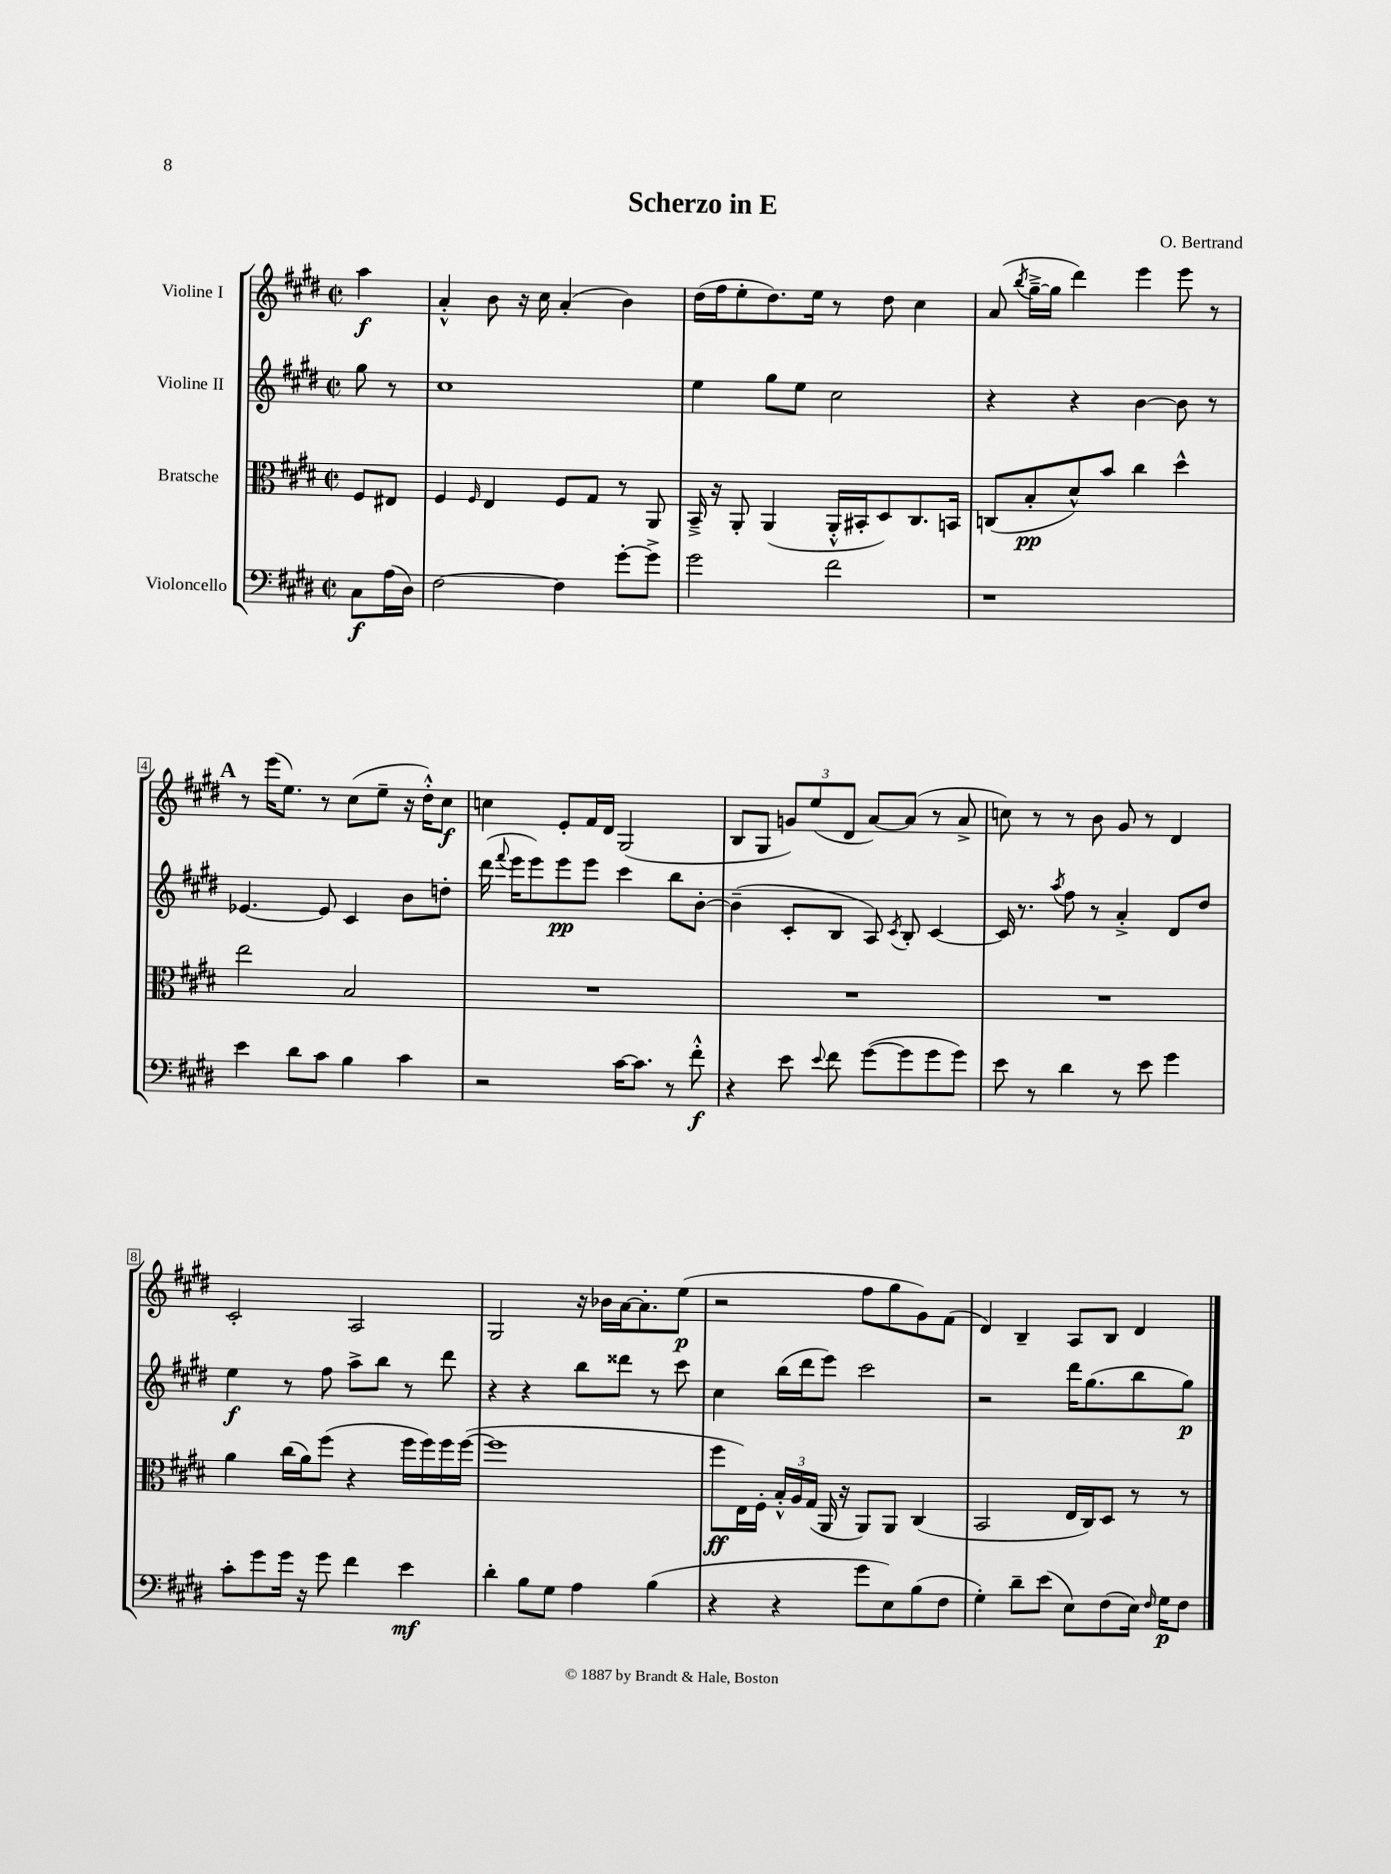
\header { title = "Scherzo in E" composer = "O. Bertrand" }
<<
\new StaffGroup <<
\new Staff = "s0" \with { instrumentName = "Violine I" } {
    \clef treble \key e \major \defaultTimeSignature \time 2/2 \partial 4
    \autoBeamOff a''4\f |
    a'4-.-^ b'8 r16 cis''16 a'4-.( b'4) |
    dis''16[( fis''16 e''8-. dis''8.) e''16] r8 dis''8 cis''4 |
    a'8( \acciaccatura { b''8 } gis''16[~---> gis''16] dis'''4) e'''4 e'''8 r8 |
    \mark \markup { \bold "A" } r8 e'''16[( e''8.]) r8 cis''8[( e''8]-- r16 dis''16[-.-^) cis''8]\f |
    c''4 e'8[-. fis'16 dis'16] gis2( |
    b8[ gis8] \tuplet 3/2 { g'8[) e''8( dis'8] } a'8[~) a'8]( r8 a'8-> |
    c''8) r8 r8 b'8 gis'8 r8 dis'4 |
    cis'2-. a2 |
    gis2 r16 bes'16[ a'16~ a'8.-. e''8]\p( |
    r2 fis''8[ gis''8 gis'8) fis'8]( |
    dis'4) b4-- a8[ b8] dis'4 \bar "|." |
}
\new Staff = "s1" \with { instrumentName = "Violine II" } {
    \clef treble \key e \major \defaultTimeSignature \time 2/2 \partial 4
    \autoBeamOff gis''8 r8 |
    cis''1 |
    e''4 gis''8[ e''8] cis''2 |
    r4 r4 b'4~ b'8 r8 |
    \mark \markup { \bold "A" } ees'4.~ ees'8 cis'4 b'8[ d''8]-. |
    dis'''16( \appoggiatura { fis'''8 } e'''16[ e'''8) e'''8\pp e'''8] cis'''4 b''8[ b'8]~-. |
    b'4--( cis'8[-. b8] a8) \acciaccatura { cis'8 } b8-. cis'4~ |
    cis'16 r8. \acciaccatura { a''8 } fis''8 r8 a'4-.-> dis'8[ dis''8] |
    e''4\f r8 fis''8 a''8[-> b''8] r8 dis'''8 |
    r4 r4 b''8[ disis'''8] r8 cis'''8 |
    cis''4 b''16[( dis'''16 e'''8]) cis'''2 |
    r2 dis'''16[ gis''8.( b''8 gis''8]\p) \bar "|." |
}
\new Staff = "s2" \with { instrumentName = "Bratsche" } {
    \clef alto \key e \major \defaultTimeSignature \time 2/2 \partial 4
    \autoBeamOff fis8[ eis8] |
    fis4 \grace { fis16 } e4 fis8[ gis8] r8 a,8 |
    b,16---> r16 a,8-. a,4( a,16[-.-^ bis,16-. dis8) cis8. b,16] |
    c8[( b8-.\pp dis'8-^) b'8] cis''4 dis''4-^ |
    \mark \markup { \bold "A" } e''2 b2 |
    R1 |
    R1 |
    R1 |
    a'4 cis''16[( a'16) fis''8]( r4 fis''16[ fis''16) fis''16 fis''16]~( |
    fis''1 |
    fis''8[\ff e16) fis16]-. \tuplet 3/2 { b16[-.-^ a16 gis16]( } a,16 r16 a,8[) a,8] cis4( |
    b,2 e16[ cis16) dis8] r8 r8 \bar "|." |
}
\new Staff = "s3" \with { instrumentName = "Violoncello" } {
    \clef bass \key e \major \defaultTimeSignature \time 2/2 \partial 4
    \autoBeamOff cis8[\f a16( dis16]) |
    fis2~ fis4 gis'8[~-. gis'8]-> |
    gis'2 fis'2 |
    r1 |
    \mark \markup { \bold "A" } e'4 dis'8[ cis'8] b4 cis'4 |
    r2 cis'16[~ cis'8.] r8 fis'8-.-^\f |
    r4 e'8 \appoggiatura { e'8 } fis'8 gis'8[~( gis'8 gis'8 gis'8]) |
    e'8 r8 dis'4 r8 e'8 gis'4 |
    cis'8[-. gis'8 gis'16] r16 gis'8 fis'4 e'4\mf |
    dis'4-. b8[ gis8] a4 b4( |
    r4 r4 gis'8[ e8) b8( fis8] |
    gis4-.) dis'8[-- e'8]( e8[) fis8( e16]) \grace { fis16 } gis16[\p fis8] \bar "|." |
}
>>
>>
\layout { \context { \Score \override BarNumber.stencil = #(make-stencil-boxer 0.1 0.3 ly:text-interface::print) } }
